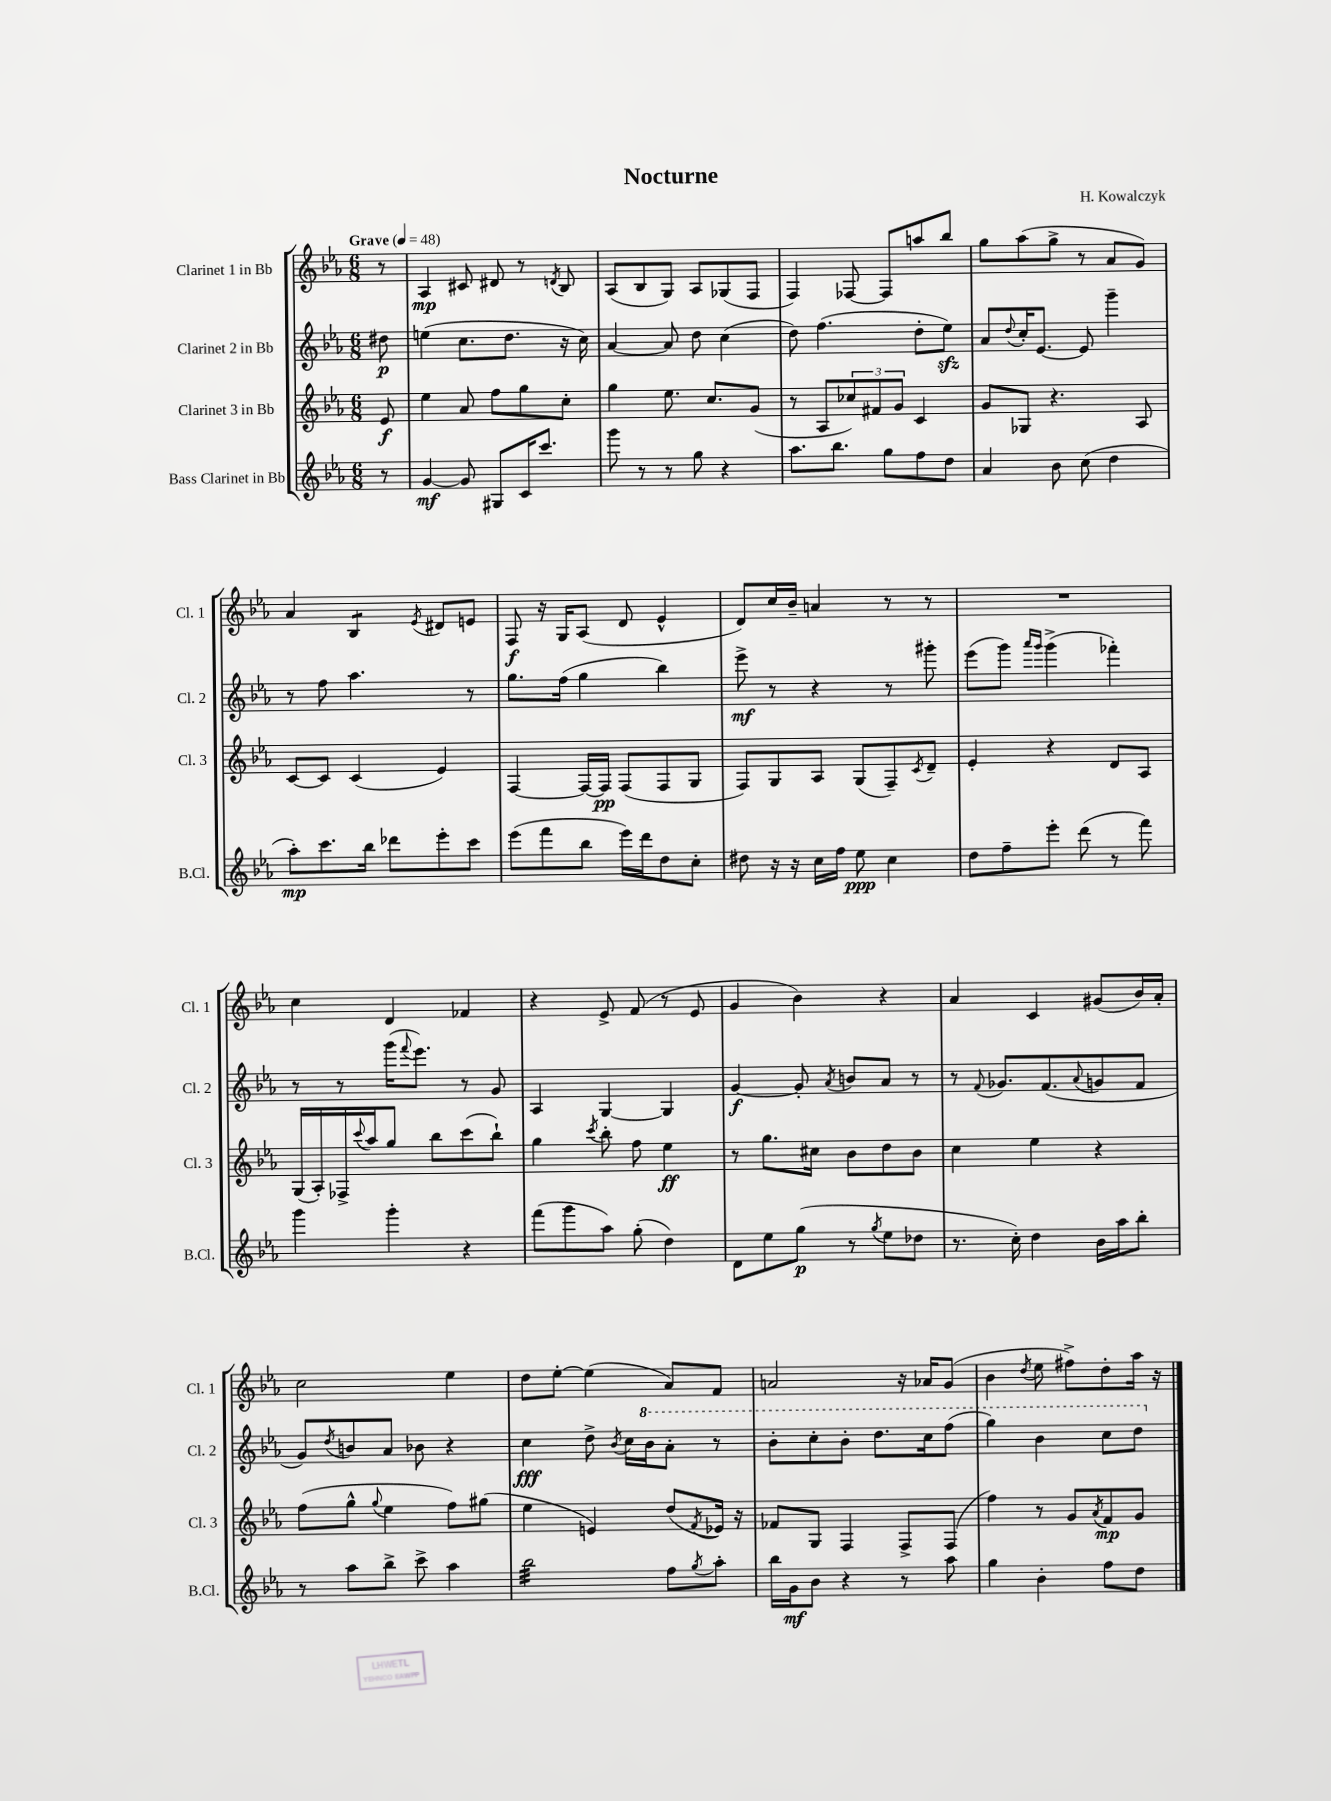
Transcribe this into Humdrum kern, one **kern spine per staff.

**kern	**dynam	**kern	**dynam	**kern	**dynam	**kern	**dynam
*part4	*part4	*part3	*part3	*part2	*part2	*part1	*part1
*staff4	*staff4	*staff3	*staff3	*staff2	*staff2	*staff1	*staff1
*I"Bass Clarinet in Bb	*	*I"Clarinet 3 in Bb	*	*I"Clarinet 2 in Bb	*	*I"Clarinet 1 in Bb	*
*I'B.Cl.	*	*I'Cl. 3	*	*I'Cl. 2	*	*I'Cl. 1	*
*clefG2	*	*clefG2	*	*clefG2	*	*clefG2	*
*k[b-e-a-]	*	*k[b-e-a-]	*	*k[b-e-a-]	*	*k[b-e-a-]	*
*M6/8	*	*M6/8	*	*M6/8	*	*M6/8	*
*MM48	*	*MM48	*	*MM48	*	*MM48	*
=	=	=	=	=	=	=	=
!	!	!	!	!	!	!LO:TX:a:B:t=Grave	!
8r	.	8e-/	f	8dd#X\	p	8r	.
=1	=1	=1	=1	=1	=1	=1	=1
[4g/	mf	4ee-\	.	(4een\	.	4A-/	mp
8g/]	.	8a-/	.	8.cc\L	.	8c#X/	.
8G#X/L	.	8ff\L	.	.	.	8d#X/	.
.	.	.	.	8.dd\J	.	.	.
16c/K	.	8gg\	.	.	.	8r	.
8.ccc/J	.	.	.	.	.	.	.
.	.	.	.	.	.	8qdn/	.
.	.	8cc'\J	.	16r	.	8B-/	.
.	.	.	.	16cc\)	.	.	.
=2	=2	=2	=2	=2	=2	=2	=2
8ggg\	.	4gg\	.	[4a-/	.	(8A-/L	.
8r	.	.	.	.	.	8B-/	.
8r	.	8.ee-\	.	8a-/]	.	8G/J)	.
8gg\	.	.	.	8dd\	.	8A-/L	.
.	.	8.cc/L	.	.	.	.	.
4r	.	.	.	(4cc\	.	(8G-X/	.
.	.	(8g/J	.	.	.	8F/J	.
=3	=3	=3	=3	=3	=3	=3	=3
8.aa-\L	.	8r	.	8dd\)	.	4F/)	.
.	.	8A-/L	.	(4.ff\	.	.	.
8.bb-\J	.	.	.	.	.	.	.
.	.	12cc-X/)	.	.	.	[8F-X/	.
.	.	12f#X/	.	.	.	.	.
8gg\L	.	.	.	.	.	8F-/L]	.
.	.	12g/J	.	.	.	.	.
8ff\	.	4c/	.	8dd'\L	.	8aan/	.
8dd\J	.	.	.	8ee-zz\J)	.	8bb-/J	.
=4	=4	=4	=4	=4	=4	=4	=4
4a-/	.	8g/L	.	8a-/L	.	8gg\L	.
.	.	.	.	8qqdd/	.	.	.
.	.	8G-X/J	.	16cc'/K	.	(8aa-\	.
.	.	.	.	[8.e-/J	.	.	.
8b-\	.	4.r	.	.	.	8gg^\J	.
(8cc\	.	.	.	8e-/]	.	8r	.
4dd\	.	.	.	4ggg~\	.	8a-/L	.
.	.	8A-/	.	.	.	8g/J)	.
!!LO:LB:g=z
=5	=5	=5	=5	=5	=5	=5	=5
8aa-'\L)	mp	[8c/L	.	8r	.	4a-/	.
8.ccc\	.	8c/J]	.	8ff\	.	.	.
*	*	*	*	*	*	*tremolo	*
.	.	(4c/	.	4.aa-\	.	8B-/L	.
16bb-\Jk	.	.	.	.	.	.	.
8ddd-X\L	.	.	.	.	.	8B-/J	.
*	*	*	*	*	*	*Xtremolo	*
.	.	.	.	.	.	8qe-/	.
8eee-'\	.	4e-/)	.	.	.	8d#X/L	.
8ccc\J	.	.	.	8r	.	8en/J	.
=6	=6	=6	=6	=6	=6	=6	=6
(8eee-\L	.	[4F/	.	8.gg\L	.	8F/	f
8fff\	.	.	.	.	.	16r	.
.	.	.	.	(16ff\Jk	.	16G/KL	.
8bb-\J	.	16F/LL_	.	4gg\	.	(8A-/J	.
.	.	16F/JJ]	pp	.	.	.	.
16eee-\LL)	.	(8F/L	.	.	.	8d/	.
16ddd\J	.	.	.	.	.	.	.
8dd\	.	8F/	.	4bb-\)	.	4e-^^/	.
8cc'\J	.	8G/J	.	.	.	.	.
=7	=7	=7	=7	=7	=7	=7	=7
8dd#X\	.	8F/L)	.	8eee-^\	mf	8d/L)	.
16r	.	8G/	.	8r	.	16cc/L	.
16r	.	.	.	.	.	16b-~/JJ	.
16cc\LL	.	8A-/J	.	4r	.	4an/	.
16ff\JJ	.	.	.	.	.	.	.
8ee-\	ppp	(8G/L	.	.	.	.	.
4cc\	.	8F~/)	.	8r	.	8r	.
.	.	8qc/	.	.	.	.	.
.	.	8d~/J	.	8ggg#X'\	.	8r	.
=8	=8	=8	=8	=8	=8	=8	=8
8dd\L	.	4e-'/	.	(8eee-\L	.	2.r	.
8ff~\	.	.	.	8ggg\J)	.	.	.
.	.	.	.	16qqaaa-/LL	.	.	.
.	.	.	.	16qqggg/JJ	.	.	.
8eee-'\J	.	4r	.	(4ggg^\	.	.	.
(8ddd\	.	.	.	.	.	.	.
8r	.	8d/L	.	4fff-X'\)	.	.	.
8fff\)	.	8A-/J	.	.	.	.	.
!!LO:LB:g=z
=9	=9	=9	=9	=9	=9	=9	=9
4ggg\	.	(16G/LL	.	8r	.	4cc\	.
.	.	16A-'/)	.	.	.	.	.
.	.	16F-X^/	.	8r	.	.	.
.	.	8qqccc/	.	.	.	.	.
.	.	16aa-/J	.	.	.	.	.
4ggg'\	.	8gg/J	.	(16ggg\KL	.	4d/	.
.	.	.	.	8qqfff/	.	.	.
.	.	.	.	8.eee-\J)	.	.	.
.	.	8bb-\L	.	.	.	.	.
4r	.	(8ccc\	.	8r	.	4f-X/	.
.	.	8bb-`\J)	.	8g/	.	.	.
=10	=10	=10	=10	=10	=10	=10	=10
(8fff\L	.	4gg\	.	4A-/	.	4r	.
8ggg\	.	.	.	.	.	.	.
.	.	8qccc/	.	.	.	.	.
8aa-\J)	.	8bb-'\	.	[4G/	.	8e-^/	.
(8gg'\	.	8ff\	.	.	.	(8f/	.
4dd\)	.	4ee-\	ff	4G/]	.	8r	.
.	.	.	.	.	.	8e-/	.
=11	=11	=11	=11	=11	=11	=11	=11
8d\L	.	8r	.	[4g/	f	4g/	.
8ee-\	.	8.gg\L	.	.	.	.	.
(8gg\J	p	.	.	8g'/]	.	4b-\)	.
.	.	16cc#X\Jk	.	.	.	.	.
.	.	.	.	8qa-/	.	.	.
8r	.	8b-\L	.	8bn/L	.	.	.
8qgg/	.	.	.	.	.	.	.
8ee-\L	.	8dd\	.	8a-/J	.	4r	.
8dd-X\J	.	8b-\J	.	8r	.	.	.
=12	=12	=12	=12	=12	=12	=12	=12
8.r	.	4cc\	.	8r	.	4a-/	.
.	.	.	.	8qqf/	.	.	.
.	.	.	.	8.g-X/L	.	.	.
16cc'\)	.	.	.	.	.	.	.
4dd\	.	4ee-\	.	.	.	4c/	.
.	.	.	.	(8.f/	.	.	.
.	.	.	.	8qqa-/	.	.	.
16b-\LL	.	4r	.	8gn/	.	(8g#X/L	.
16aa-\J	.	.	.	.	.	.	.
8bb-'\J	.	.	.	8f/J	.	16b-/L)	.
.	.	.	.	.	.	16a-'/JJ	.
!!LO:LB:g=z
=13	=13	=13	=13	=13	=13	=13	=13
8r	.	(8ff\L	.	8g/L)	.	2cc\	.
.	.	.	.	8qdd/	.	.	.
8aa-\L	.	8gg^^\J	.	8bn/	.	.	.
.	.	8qqgg/	.	.	.	.	.
8bb-^\J	.	4ee-\	.	8a-/J	.	.	.
8ccc^\	.	.	.	8b-X\	.	.	.
4aa-\	.	8ff\L)	.	4r	.	4ee-\	.
.	.	(8gg#X\J	.	.	.	.	.
=14	=14	=14	=14	=14	=14	=14	=14
*tremolo	*	*	*	*	*	*	*
32bb-\LLL	.	4ee-\	.	4cc\	fff	8dd\L	.
32bb-\	.	.	.	.	.	.	.
32bb-\	.	.	.	.	.	.	.
32bb-\	.	.	.	.	.	.	.
32bb-\	.	.	.	.	.	[8ee-'\J	.
32bb-\	.	.	.	.	.	.	.
32bb-\	.	.	.	.	.	.	.
32bb-\	.	.	.	.	.	.	.
32bb-\	.	4en/)	.	8dd^\	.	(4ee-\]	.
32bb-\	.	.	.	.	.	.	.
32bb-\	.	.	.	.	.	.	.
32bb-\	.	.	.	.	.	.	.
.	.	.	.	8qb-/	.	.	.
32bb-\	.	.	.	16cc\LL	.	.	.
32bb-\	.	.	.	.	.	.	.
*	*	*	*	*8va	*	*	*
32bb-\	.	.	.	16bb-\J	.	.	.
32bb-\JJJ	.	.	.	.	.	.	.
*Xtremolo	*	*	*	*	*	*	*
8ff\L	.	(8dd/L	.	8aa-'\J	.	8a-/L)	.
8qgg/	.	8qf/	.	.	.	.	.
8aa-'\J	.	16e-X/Jk)	.	8r	.	8f/J	.
.	.	16r	.	.	.	.	.
=15	=15	=15	=15	=15	=15	=15	=15
16bb-\LL	.	8f-X/L	.	8bb-'\L	.	2an/	.
16g\J	mf	.	.	.	.	.	.
8b-\J	.	8G/J	.	8ccc'\	.	.	.
4r	.	4F/	.	8bb-'\J	.	.	.
.	.	.	.	8.ddd\L	.	.	.
8r	.	8F^/L	.	.	.	16r	.
.	.	.	.	16ccc\k	.	16a-X/KL	.
8aa-\	.	(8F/J	.	(8fff\J	.	(8g/J	.
=16	=16	=16	=16	=16	=16	=16	=16
4gg\	.	4ff\)	.	4ggg\)	.	4b-\	.
.	.	.	.	.	.	8qdd/	.
4b-'\	.	8r	.	4bb-\	.	8ee-\	.
.	.	8g/L	.	.	.	8ff#X^\L)	.
.	.	8qa-/	.	.	.	.	.
8ff\L	.	8f/	mp	8ccc\L	.	8dd'\	.
8dd\J	.	8g/J	.	8ddd\J	.	16aa-\Jk	.
.	.	.	.	.	.	16r	.
*	*	*	*	*X8va	*	*	*
==	==	==	==	==	==	==	==
*-	*-	*-	*-	*-	*-	*-	*-
